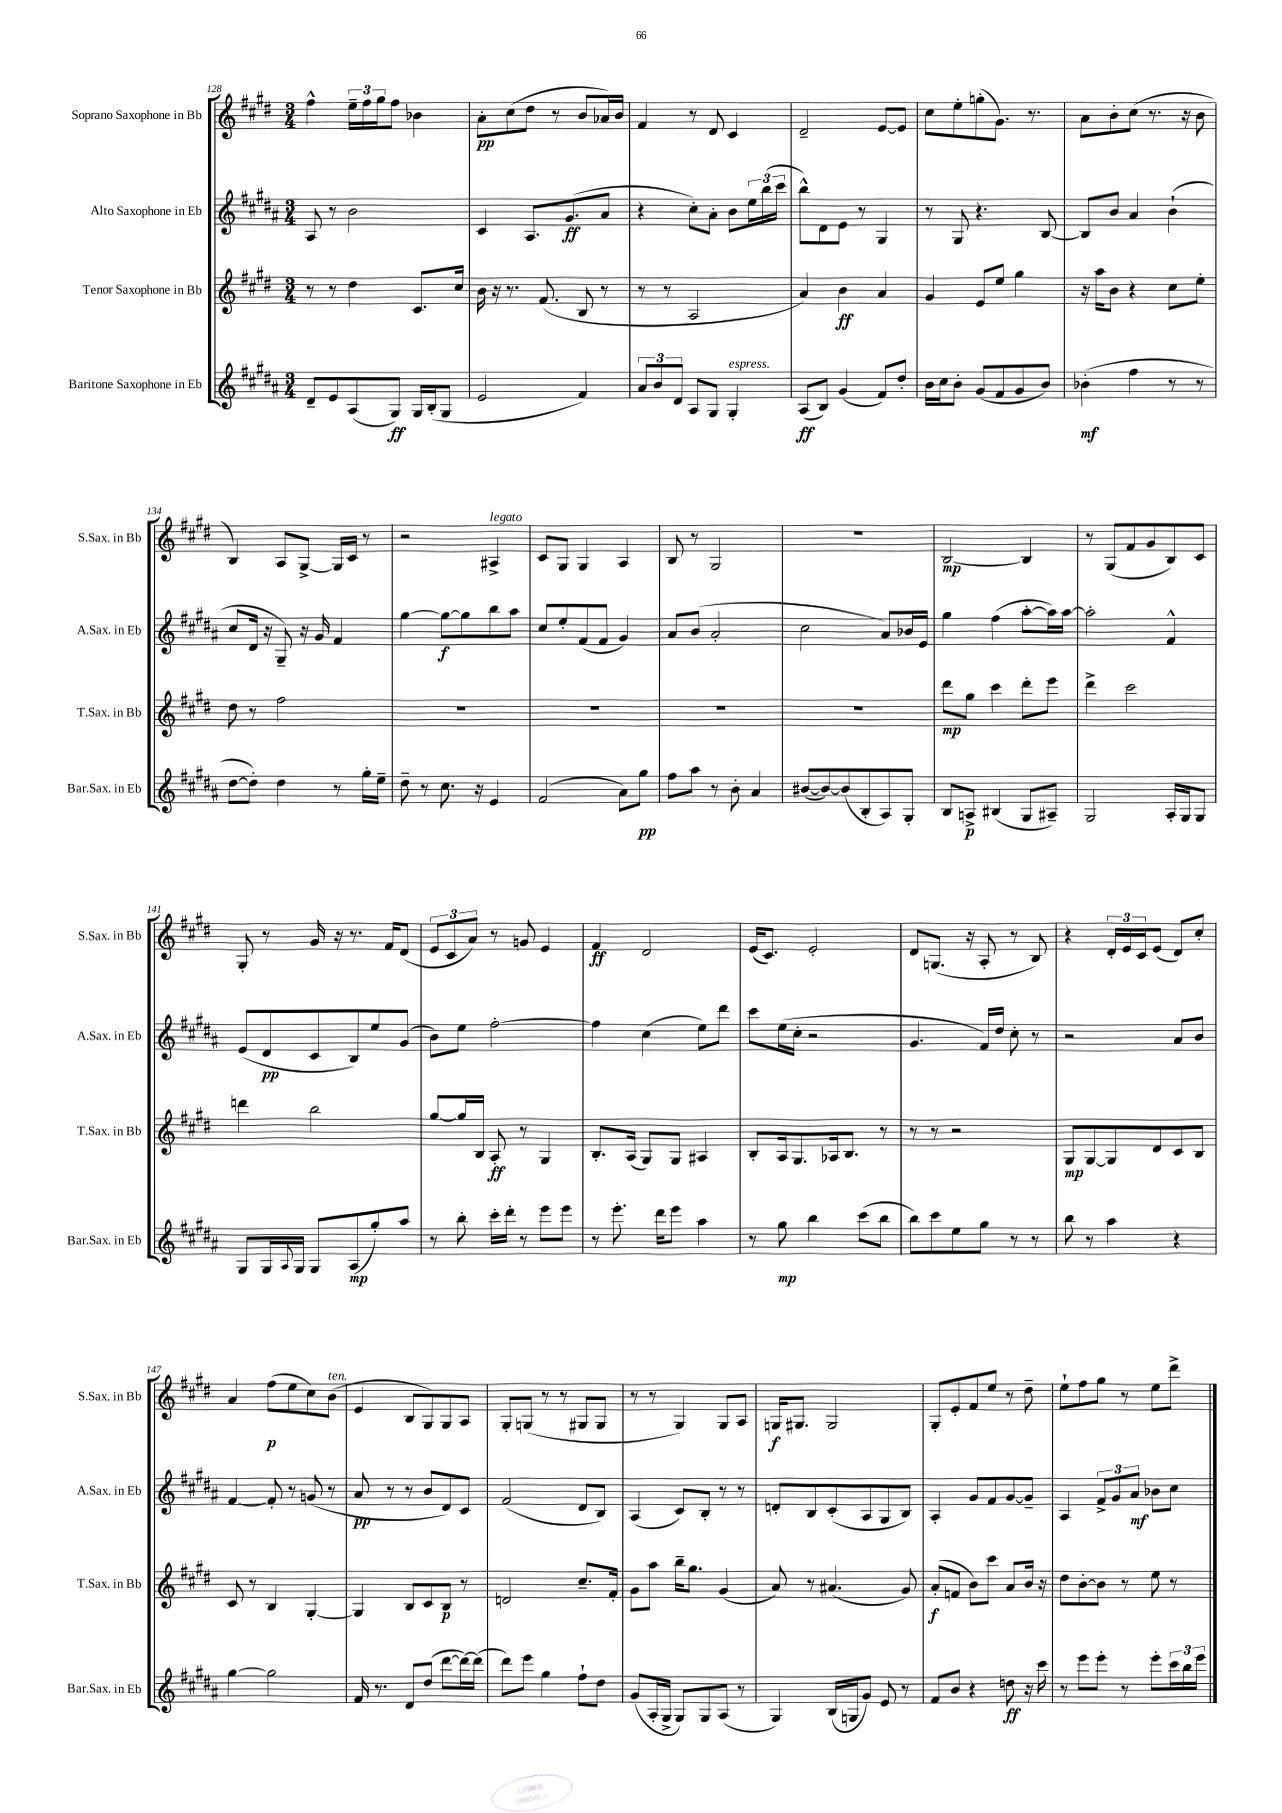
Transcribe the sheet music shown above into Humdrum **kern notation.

**kern	**dynam	**kern	**dynam	**kern	**dynam	**kern	**dynam
*part4	*part4	*part3	*part3	*part2	*part2	*part1	*part1
*staff4	*staff4	*staff3	*staff3	*staff2	*staff2	*staff1	*staff1
*I"Baritone Saxophone in Eb	*	*I"Tenor Saxophone in Bb	*	*I"Alto Saxophone in Eb	*	*I"Soprano Saxophone in Bb	*
*I'Bar.Sax. in Eb	*	*I'T.Sax. in Bb	*	*I'A.Sax. in Eb	*	*I'S.Sax. in Bb	*
*clefG2	*	*clefG2	*	*clefG2	*	*clefG2	*
*k[f#c#g#d#a#]	*	*k[f#c#g#d#]	*	*k[f#c#g#d#a#]	*	*k[f#c#g#d#]	*
*M3/4	*	*M3/4	*	*M3/4	*	*M3/4	*
=128	=128	=128	=128	=128	=128	=128	=128
8d#~/L	.	8r	.	8A#/	.	4ff#^^\	.
8e/	.	8r	.	8r	.	.	.
(8A#/	.	4dd#\	.	2b\	.	24ee~\LL	.
.	.	.	.	.	.	24ff#\	.
.	.	.	.	.	.	24gg#\J	.
8G#/J)	ff	.	.	.	.	8ff#\J	.
16G#/LL	.	8.c#/L	.	.	.	4b-X\	.
(16B'/J	.	.	.	.	.	.	.
8G#/J	.	.	.	.	.	.	.
.	.	16cc#/Jk	.	.	.	.	.
=129	=129	=129	=129	=129	=129	=129	=129
2e/	.	16b\	.	4c#/	.	8a'\L	pp
.	.	16r	.	.	.	.	.
.	.	8.r	.	.	.	(8cc#\	.
.	.	.	.	8.A#/L	.	8dd#\J	.
.	.	(8.f#/	.	.	.	.	.
.	.	.	.	.	.	8r	.
.	.	.	.	(8.g#/	ff	.	.
4f#/)	.	8B/	.	.	.	8b/L	.
.	.	8r	.	8a#/J	.	16a-X/L)	.
.	.	.	.	.	.	16b/JJ	.
=130	=130	=130	=130	=130	=130	=130	=130
12a#/L	.	8r	.	4r	.	4f#/	.
12b/	.	.	.	.	.	.	.
.	.	8r	.	.	.	.	.
12d#/J	.	.	.	.	.	.	.
8A#/L	.	2A/	.	8cc#'\L)	.	8r	.
8G#/J	.	.	.	8a#'\J	.	8d#/	.
!LO:TX:a:i:t=espress.	!	!	!	!	!	!	!
4G#'/	.	.	.	8b\L	.	4c#/	.
.	.	.	.	24ee\L	.	.	.
.	.	.	.	(24bb\	.	.	.
.	.	.	.	24ccc#\JJ	.	.	.
=131	=131	=131	=131	=131	=131	=131	=131
(8A#/L	ff	4a/)	.	8bb^^\L)	.	2d#~/	.
8B/J)	.	.	.	8d#\	.	.	.
(4g#/	.	4b\	ff	8e\J	.	.	.
.	.	.	.	8r	.	.	.
8f#/L)	.	4a/	.	4G#/	.	[8e/L	.
8dd#'/J	.	.	.	.	.	8e/J]	.
=132	=132	=132	=132	=132	=132	=132	=132
16b\LL	.	4g#/	.	8r	.	8cc#\L	.
16cc#\J	.	.	.	.	.	.	.
8b'\J	.	.	.	8G#/	.	8ee'\	.
(8g#/L	.	8e/L	.	4.r	.	(8ggn'\	.
8f#/	.	8ee/J	.	.	.	8.g#\J)	.
8g#/	.	4gg#\	.	.	.	.	.
.	.	.	.	.	.	8.r	.
8b/J)	.	.	.	[8B/	.	.	.
=133	=133	=133	=133	=133	=133	=133	=133
(4b-X'\	mf	16r	.	8B/L]	.	8a\L	.
.	.	16aa\KL	.	.	.	.	.
.	.	8b\J	.	8b/J	.	8b'\	.
4ff#\	.	4r	.	4a#/	.	(8cc#\J	.
.	.	.	.	.	.	8.r	.
8r	.	8cc#\L	.	(4b`\	.	.	.
.	.	.	.	.	.	16r	.
8r	.	8ee'\J	.	.	.	8b\	.
!!LO:LB:g=z
=134	=134	=134	=134	=134	=134	=134	=134
[8dd#\L	.	8dd#\	.	8cc#/L	.	4B/)	.
8dd#'\J])	.	8r	.	16d#/Jk	.	.	.
.	.	.	.	16r	.	.	.
4dd#\	.	2ff#\	.	8G#~/)	.	8A/L	.
.	.	.	.	16r	.	[8G#^/J	.
.	.	.	.	16g#/	.	.	.
8r	.	.	.	4f#/	.	16G#/LL]	.
.	.	.	.	.	.	16c#/JJ	.
16gg#'\LL	.	.	.	.	.	8r	.
16ee~\JJ	.	.	.	.	.	.	.
=135	=135	=135	=135	=135	=135	=135	=135
8dd#~\	.	2.r	.	[4gg#\	.	2r	.
8r	.	.	.	.	.	.	.
8.cc#\	.	.	.	8gg#\L_	f	.	.
.	.	.	.	8gg#\]	.	.	.
16r	.	.	.	.	.	.	.
!	!	!	!	!	!	!LO:TX:a:i:t=legato	!
4e/	.	.	.	8bb\	.	4A#X^/	.
.	.	.	.	8aa#\J	.	.	.
=136	=136	=136	=136	=136	=136	=136	=136
(2f#/	.	2.r	.	8cc#/L	.	8c#/L	.
.	.	.	.	8ee'/	.	8G#/J	.
.	.	.	.	(8f#/	.	4G#/	.
.	.	.	.	8f#/J	.	.	.
8a#\L)	.	.	.	4g#/)	.	4A/	.
8gg#\J	pp	.	.	.	.	.	.
=137	=137	=137	=137	=137	=137	=137	=137
8ff#\L	.	2.r	.	8a#/L	.	8B/	.
8aa#\J	.	.	.	(8b/J	.	8r	.
8r	.	.	.	2a#'/	.	2G#/	.
8b'\	.	.	.	.	.	.	.
4a#/	.	.	.	.	.	.	.
=138	=138	=138	=138	=138	=138	=138	=138
([8b#X/L	.	2.r	.	2cc#\	.	2.r	.
8b#/_)	.	.	.	.	.	.	.
(8b#/]	.	.	.	.	.	.	.
8B'/	.	.	.	.	.	.	.
8A#/)	.	.	.	8a#/L)	.	.	.
8G#'/J	.	.	.	16b-X/L	.	.	.
.	.	.	.	16e/JJ	.	.	.
=139	=139	=139	=139	=139	=139	=139	=139
8B/L	.	8ddd#\L	mp	4gg#\	.	[2B/	mp
8An^/J	p	8gg#\J	.	.	.	.	.
(4B#X/	.	4ccc#\	.	(4ff#\	.	.	.
8G#/L	.	8ddd#'\L	.	[8aa#'\L	.	4B/]	.
8A#X~/J)	.	8eee\J	.	16aa#\L])	.	.	.
.	.	.	.	[16aa#\JJ	.	.	.
=140	=140	=140	=140	=140	=140	=140	=140
2G#/	.	4ddd#^\	.	2aa#'\]	.	8r	.
.	.	.	.	.	.	(8G#/L	.
.	.	2ccc#\	.	.	.	8f#/	.
.	.	.	.	.	.	8g#/	.
16A#'/LL	.	.	.	4f#^^/	.	8B/)	.
16G#/J	.	.	.	.	.	.	.
8G#/J	.	.	.	.	.	8c#/J	.
!!LO:LB:g=z
=141	=141	=141	=141	=141	=141	=141	=141
8G#/L	.	4dddn\	.	(8e/L	.	8G#'/	.
16G#/L	.	.	.	8d#/	pp	8r	.
8qqA#/	.	.	.	.	.	.	.
16G#/JJ	.	.	.	.	.	.	.
8G#/L	.	2bb\	.	8c#/	.	16g#/	.
.	.	.	.	.	.	16r	.
(8A#/	mp	.	.	8B/)	.	8.r	.
8gg#'/)	.	.	.	8ee/	.	.	.
.	.	.	.	.	.	16f#/KL	.
8aa#/J	.	.	.	(8g#/J	.	(8d#/J	.
=142	=142	=142	=142	=142	=142	=142	=142
8r	.	[8gg#/L	.	8b\L)	.	12e/L	.
.	.	.	.	.	.	12c#/	.
8bb'\	.	16gg#/L]	.	8ee\J	.	.	.
.	.	.	.	.	.	12a/J)	.
.	.	16B/JJ	.	.	.	.	.
16ccc#'\LL	.	8A'/	ff	[2ff#'\	.	8r	.
16ddd#'\JJ	.	.	.	.	.	.	.
8r	.	8r	.	.	.	8gn/	.
8eee\L	.	4G#/	.	.	.	4e/	.
8eee\J	.	.	.	.	.	.	.
=143	=143	=143	=143	=143	=143	=143	=143
8r	.	8.B'/L	.	4ff#\]	.	4f#/	ff
8.eee'\	.	.	.	.	.	.	.
.	.	(16A/Jk	.	.	.	.	.
.	.	8G#/L)	.	(4cc#\	.	2d#/	.
16ddd#\KL	.	.	.	.	.	.	.
8eee\J	.	8G#/J	.	.	.	.	.
4aa#\	.	4A#X/	.	8ee\L)	.	.	.
.	.	.	.	8ddd#\J	.	.	.
=144	=144	=144	=144	=144	=144	=144	=144
8r	.	8B'/L	.	8ccc#\L	.	(16e/KL	.
.	.	.	.	.	.	8.c#/J)	.
8gg#\	mp	16A/k	.	(16ee\L	.	.	.
.	.	8.G#/	.	16cc#'\JJ	.	.	.
4bb\	.	.	.	2r	.	2e'/	.
.	.	16A-X/k	.	.	.	.	.
.	.	8.B/J	.	.	.	.	.
(8ccc#\L	.	.	.	.	.	.	.
8bb\J	.	8r	.	.	.	.	.
=145	=145	=145	=145	=145	=145	=145	=145
8bb\L)	.	8r	.	4.g#/	.	8d#/L	.
8ccc#\	.	8r	.	.	.	(8.Gn/J	.
8ee\	.	2r	.	.	.	.	.
.	.	.	.	.	.	16r	.
8gg#\J	.	.	.	16f#/LL)	.	8A'/	.
.	.	.	.	16dd#/JJ	.	.	.
8r	.	.	.	8cc#'\	.	8r	.
8r	.	.	.	8r	.	8B/)	.
=146	=146	=146	=146	=146	=146	=146	=146
8bb\	.	8G#/L	mp	2r	.	4r	.
8r	.	[8G#/	.	.	.	.	.
4aa#\	.	8G#/]	.	.	.	24d#'/LL	.
.	.	.	.	.	.	24e/	.
.	.	.	.	.	.	24c#/J	.
.	.	8d#/	.	.	.	(8e/J	.
4r	.	8c#/	.	8a#/L	.	8d#/L)	.
.	.	8B/J	.	8b/J	.	8cc#'/J	.
!!LO:LB:g=z
=147	=147	=147	=147	=147	=147	=147	=147
[4gg#\	.	8c#/	.	[4f#/	.	4a/	.
.	.	8r	.	.	.	.	.
2gg#\]	.	4B/	.	8f#'/]	.	(8ff#\L	p
.	.	.	.	8r	.	8ee\	.
.	.	[4G#'/	.	(8gn/	.	8cc#\)	.
!	!	!	!	!	!	!LO:TX:a:i:t=ten.	!
.	.	.	.	8r	.	(8b\J	.
=148	=148	=148	=148	=148	=148	=148	=148
16f#/	.	4G#/]	.	8a#/	pp	4e/	.
8.r	.	.	.	.	.	.	.
.	.	.	.	8r	.	.	.
8d#/L	.	8B/L	.	8r	.	8B/L	.
(8dd#/J	.	8c#/	.	8b/L	.	8G#/)	.
[8ddd#\L	.	8B/J	p	8d#/)	.	8G#/	.
16ddd#\L_)	.	8r	.	8c#/J	.	8A/J	.
(16ddd#\JJ]	.	.	.	.	.	.	.
=149	=149	=149	=149	=149	=149	=149	=149
8ddd#\L)	.	2dn/	.	(2f#/	.	8G#'/L	.
8eee\J	.	.	.	.	.	(8Gn/J	.
4gg#\	.	.	.	.	.	8r	.
.	.	.	.	.	.	8r	.
8ff#`\L	.	8.cc#~/L	.	8d#/L	.	8G#X/L	.
8dd#\J	.	.	.	8B/J)	.	8G#/J	.
.	.	16f#'/Jk	.	.	.	.	.
=150	=150	=150	=150	=150	=150	=150	=150
(8g#/L	.	8g#\L	.	(4A#/	.	8r	.
16A#'/L	.	8aa\J	.	.	.	8r	.
16G#^/JJ	.	.	.	.	.	.	.
8G#/L)	.	16bb~\KL	.	8c#/L)	.	4G#/)	.
.	.	8.gg#\J	.	.	.	.	.
8G#/	.	.	.	8B'/J	.	.	.
(8A#/J	.	(4g#/	.	8r	.	8G#/L	.
8r	.	.	.	8r	.	8A/J	.
=151	=151	=151	=151	=151	=151	=151	=151
4G#/)	.	8a/)	.	8dn'/L	.	16Gn/KL	f
.	.	.	.	.	.	8.G#X/J	.
.	.	8r	.	8B/	.	.	.
(16B/LL	.	(4.a#X/	.	(8c#'/	.	2G#/	.
16Gn/J	.	.	.	.	.	.	.
8g#/J)	.	.	.	8A#/	.	.	.
8e/	.	.	.	8G#/	.	.	.
8r	.	8g#/)	.	8B/J)	.	.	.
=152	=152	=152	=152	=152	=152	=152	=152
8f#/L	.	(8a'/L	f	4A#'/	.	8G#'/L	.
8b/J	.	8fn/J	.	.	.	8e'/	.
4r	.	8b\L)	.	8g#/L	.	8f#/	.
.	.	8ccc#\J	.	8f#/	.	8ee/J	.
8ddn\	ff	8a/L	.	[8g#/	.	8r	.
16r	.	16b/Jk	.	8g#~/J]	.	8dd#~\	.
16ccc#\	.	16r	.	.	.	.	.
=153	=153	=153	=153	=153	=153	=153	=153
8r	.	8dd#\L	.	4A#/	.	8ee`\L	.
8eee\L	.	[8b'\	.	.	.	8ff#\	.
8eee'\J	.	8b\J]	.	12f#^/L	.	8gg#\J	.
.	.	.	.	12g#/	.	.	.
8r	.	8r	.	.	.	8r	.
.	.	.	.	12a#/J	mf	.	.
8eee'\L	.	8ee\	.	8b-X\L	.	8ee\L	.
24ccc#\L	.	8r	.	8cc#\J	.	8ddd#^\J	.
24bb\	.	.	.	.	.	.	.
24eee\JJ	.	.	.	.	.	.	.
==	==	==	==	==	==	==	==
*-	*-	*-	*-	*-	*-	*-	*-
